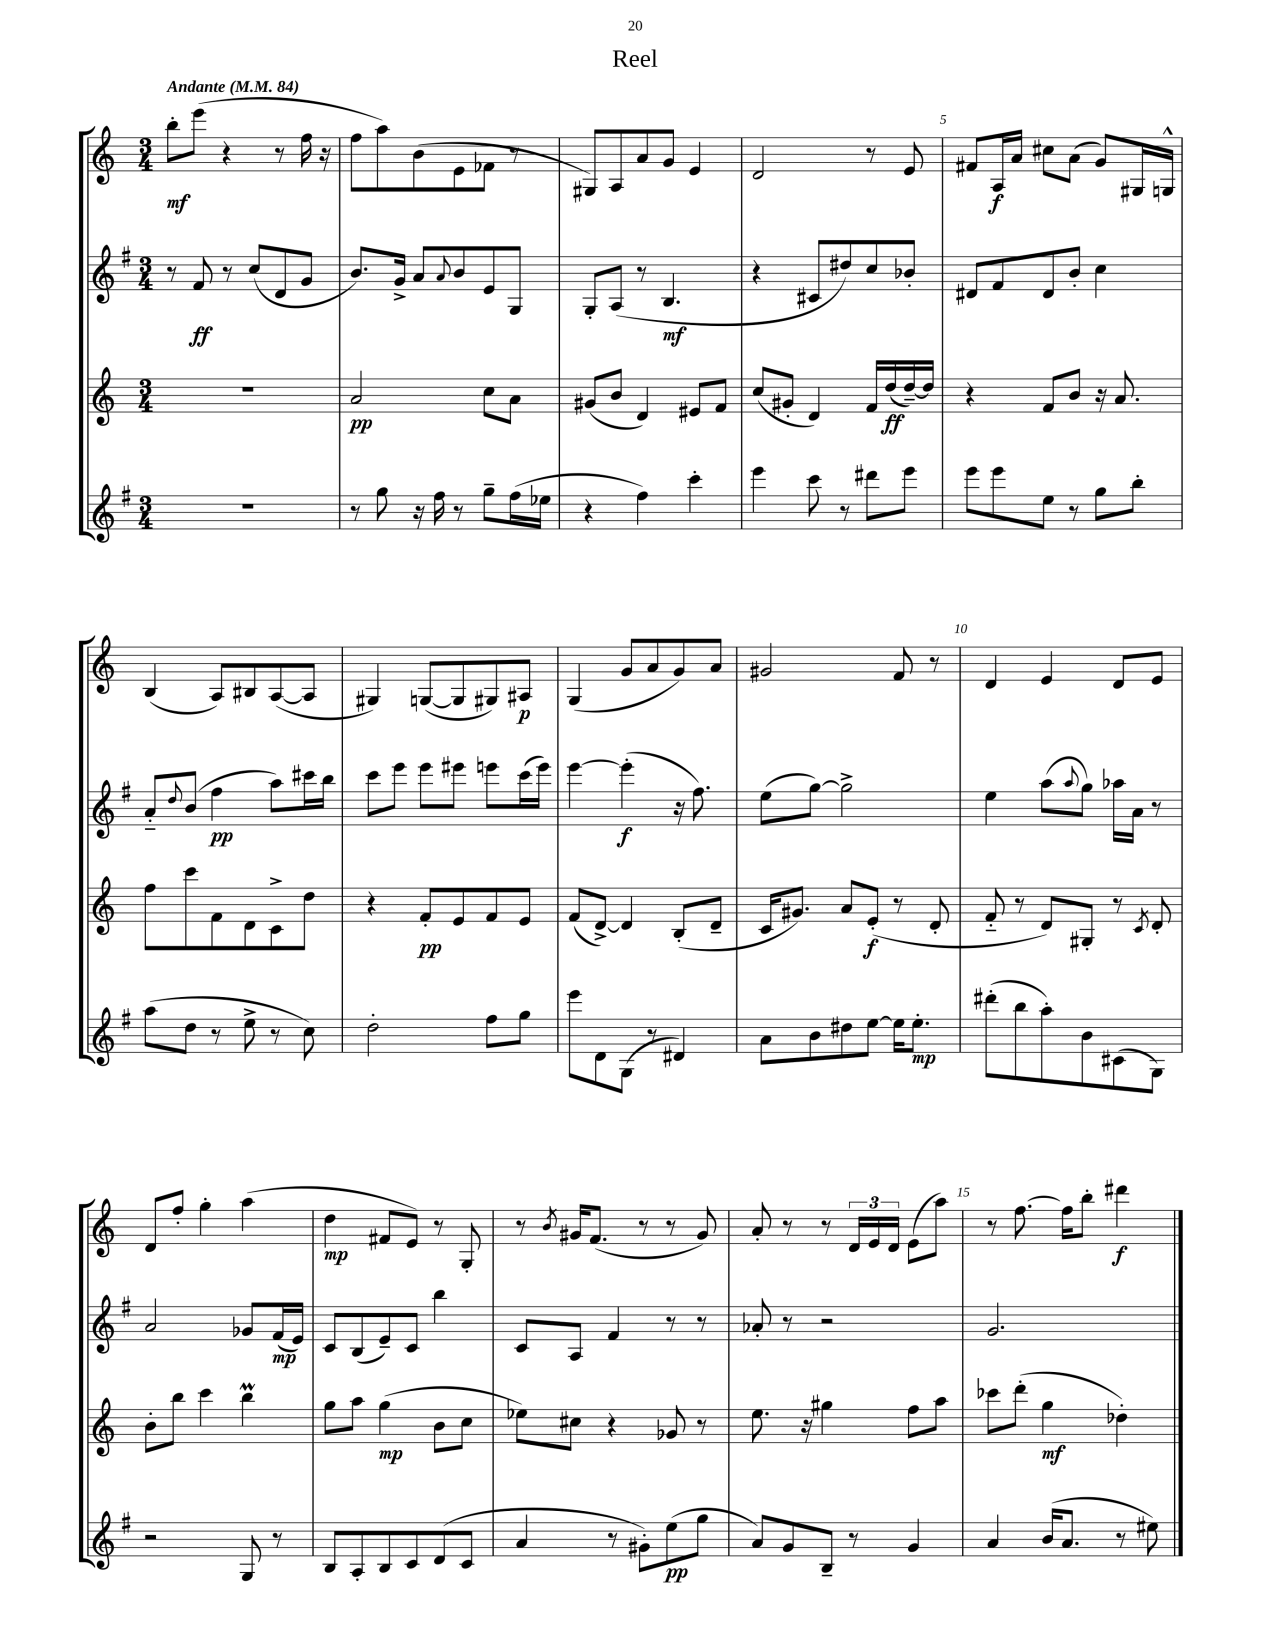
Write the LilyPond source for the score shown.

\header { title = "Reel" }
<<
\new StaffGroup <<
\new Staff = "s0" {
    \clef treble \key c \major \numericTimeSignature \time 3/4 \tempo "Andante" 4 = 84
    b''8-.\mf e'''8( r4 r8 f''16 r16 |
    f''8 a''8) b'8( e'8 fes'8 r8 |
    gis8) a8 a'8 g'8 e'4 |
    d'2 r8 e'8 |
    fis'8 a16\f a'16 cis''8 a'8( g'8) gis16 g16-^ |
    b4( a8) bis8 a8~( a8 |
    gis4) g8~( g8 gis8) ais8\p |
    g4( g'8 a'8 g'8) a'8 |
    gis'2 f'8 r8 |
    d'4 e'4 d'8 e'8 |
    d'8 f''8-. g''4-. a''4( |
    d''4\mp fis'8 e'8) r8 g8-. |
    r8 \acciaccatura { b'8 } gis'16 f'8.( r8 r8 gis'8) |
    a'8-. r8 r8 \tuplet 3/2 { d'16 e'16 d'16 } e'8( a''8) |
    r8 f''8.~ f''16 b''8-. dis'''4\f \bar "|." |
}
\new Staff = "s1" {
    \clef treble \key g \major \numericTimeSignature \time 3/4
    r8 fis'8\ff r8 c''8( d'8 g'8 |
    b'8.) g'16-> a'8 \appoggiatura { a'8 } b'8 e'8 g8 |
    g8-. a8( r8 b4.\mf |
    r4 cis'8 dis''8) c''8 bes'8-. |
    dis'8 fis'8 dis'8 b'8-. c''4 |
    a'8-_ \appoggiatura { d''8 } b'8( fis''4\pp a''8) cis'''16 b''16 |
    c'''8 e'''8 e'''8 eis'''8 e'''8 c'''16( e'''16) |
    e'''4~ e'''4-.\f( r16 fis''8.) |
    e''8( g''8~) g''2-> |
    e''4 a''8( \appoggiatura { a''8 } g''8) aes''16 a'16 r8 |
    a'2 ges'8 fis'16\mp( e'16) |
    c'8 b8( e'8--) c'8 b''4 |
    c'8 a8 fis'4 r8 r8 |
    aes'8-. r8 r2 |
    g'2. \bar "|." |
}
\new Staff = "s2" {
    \clef treble \key c \major \numericTimeSignature \time 3/4
    R2. |
    a'2\pp c''8 a'8 |
    gis'8( b'8 d'4) eis'8 f'8 |
    c''8( gis'8-. d'4) f'16 d''16\ff( d''16~--) d''16 |
    r4 f'8 b'8 r16 a'8. |
    f''8 c'''8 f'8 d'8 c'8-> d''8 |
    r4 f'8-.\pp e'8 f'8 e'8 |
    f'8( d'8~->) d'4 b8-.( d'8-- |
    c'16 gis'8.) a'8 e'8-.\f( r8 d'8-. |
    f'8-_ r8 d'8) gis8-. r8 \acciaccatura { c'8 } d'8-. |
    b'8-. b''8 c'''4 b''4\prall |
    g''8 a''8 g''4\mp( b'8 c''8 |
    ees''8) cis''8 r4 ges'8 r8 |
    e''8. r16 gis''4 f''8 a''8 |
    ces'''8 d'''8-.( g''4\mf des''4-.) \bar "|." |
}
\new Staff = "s3" {
    \clef treble \key g \major \numericTimeSignature \time 3/4
    R2. |
    r8 g''8 r16 fis''16 r8 g''8-- fis''16( ees''16 |
    r4 fis''4) c'''4-. |
    e'''4 c'''8 r8 dis'''8 e'''8 |
    e'''8 e'''8 e''8 r8 g''8 b''8-. |
    a''8( d''8 r8 e''8-> r8 c''8) |
    d''2-. fis''8 g''8 |
    e'''8 d'8 g8( r8 dis'4) |
    a'8 b'8 dis''8 e''8~ e''16 e''8.-.\mp |
    dis'''8-.( b''8 a''8-.) b'8 cis'8( g8) |
    r2 g8 r8 |
    b8 a8-. b8 c'8 d'8( c'8 |
    a'4 r8 gis'8-.) e''8\pp( g''8 |
    a'8) g'8 b8-- r8 g'4 |
    a'4 b'16( a'8. r8 eis''8) \bar "|." |
}
>>
>>
\layout { \context { \Score \override BarNumber.break-visibility = ##(#f #t #t) barNumberVisibility = #(every-nth-bar-number-visible 5) } }
